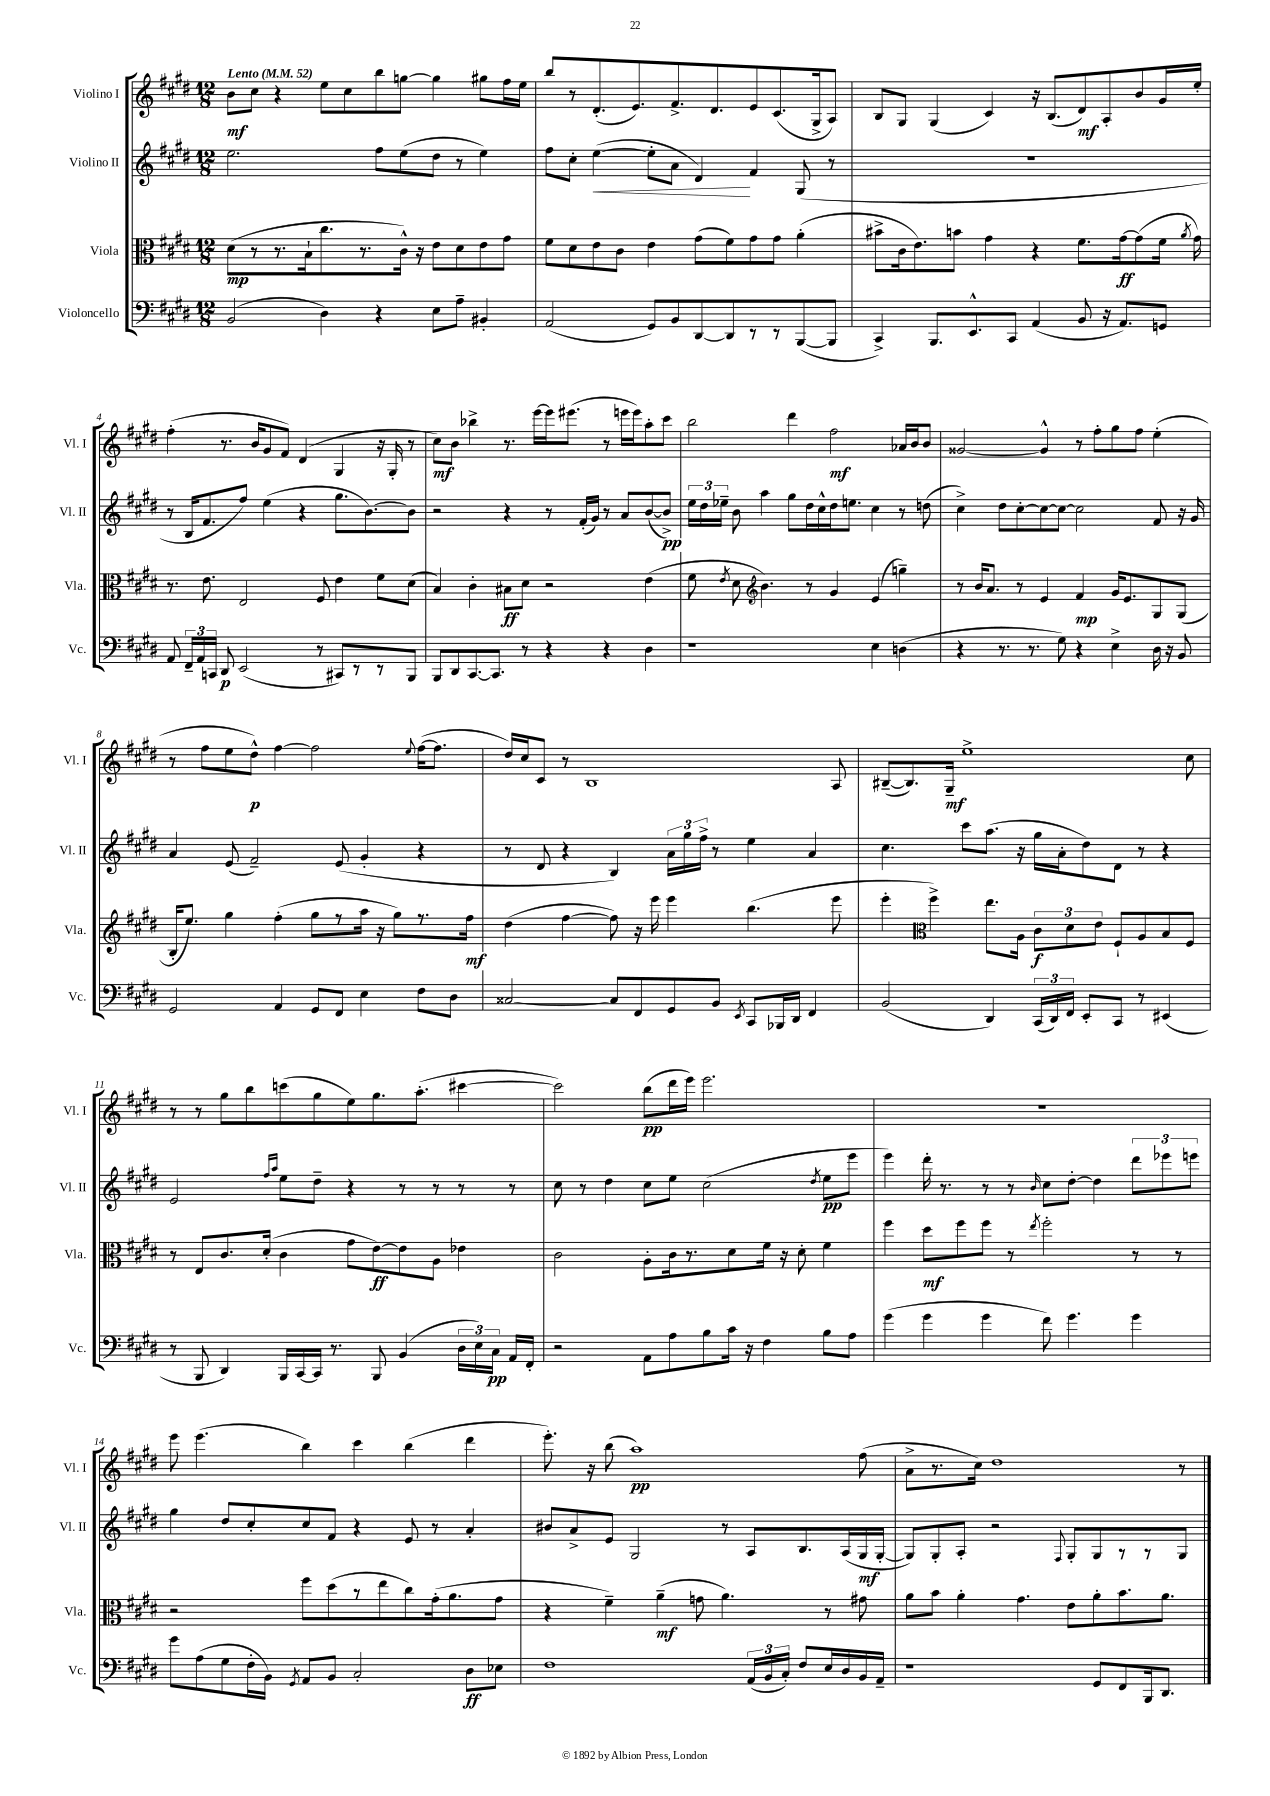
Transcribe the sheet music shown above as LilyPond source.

<<
\new StaffGroup <<
\new Staff = "s0" \with { instrumentName = "Violino I" shortInstrumentName = "Vl. I" } {
    \clef treble \key e \major \numericTimeSignature \time 12/8 \tempo "Lento" 4 = 52
    \autoBeamOff b'8[\mf cis''8] r4 e''8[ cis''8 b''8 g''8]~ g''4 gis''8[ fis''16 e''16] |
    b''8[ r8 dis'8.-.( e'8.) fis'8.-> dis'8. e'8 cis'8.( gis16-> a8]) |
    b8[ gis8] gis4( cis'4) r16 b8.[( dis'8\mf) a8-. b'8 gis'16 e''16]-. |
    fis''4-.( r8. b'16[ gis'8 fis'8]) dis'4( gis4 r16 gis16-. r8 |
    cis''8[\mf) b'8] bes''4-> r8. e'''16[~ e'''16 eis'''8.]( r8 e'''16[ e'''16) a''8-. cis'''8] |
    b''2 dis'''4 fis''2\mf aes'16[ b'16 b'8] |
    gisis'2~ gisis'4-^ r8 fis''8[-. gis''8 fis''8] e''4-.( |
    r8 fis''8[ e''8 dis''8]-^\p) fis''4~ fis''2 \appoggiatura { e''8 } fis''16[~( fis''8.] |
    dis''16[) cis''16 cis'8] r8 b1 a8 |
    bis8[~--( bis8.) gis16]--\mf e''1-> cis''8 |
    r8 r8 gis''8[ b''8 c'''8( gis''8 e''8) gis''8. a''8.]-.( cis'''4~ |
    cis'''2) b''8[\pp( dis'''16 e'''16]) e'''2. |
    R1. |
    e'''8 e'''4.( b''4) cis'''4 b''4( dis'''4 |
    e'''8.-.) r16 b''8( a''1\pp) fis''8( |
    a'8[-> r8. cis''16]) dis''1 r8 \bar "|." |
}
\new Staff = "s1" \with { instrumentName = "Violino II" shortInstrumentName = "Vl. II" } {
    \clef treble \key e \major \numericTimeSignature \time 12/8
    \autoBeamOff e''2. fis''8[ e''8( dis''8] r8 e''4) |
    fis''8[ cis''8]-. e''4~\<( e''8[-. a'8] dis'4\!) fis'4 gis8( r8 |
    R1. |
    r8 b16[ fis'8. fis''8]) e''4( r4 gis''8.[ b'8.~) b'8] |
    r2 r4 r8 fis'16[-.( gis'16]) r8 a'8[ b'8~( b'8]->\pp) |
    \tuplet 3/2 { e''16[ dis''16 ees''16]-- } b'8 a''4 gis''8[ dis''16 cis''16-^ dis''16 e''8.] cis''4 r8 d''8( |
    cis''4->) dis''8[ cis''8~-. cis''8~ cis''8]~ cis''2 fis'8 r16 gis'16 |
    a'4 e'8( fis'2--) e'8( gis'4-. r4 |
    r8 dis'8 r4 b4) \tuplet 3/2 { a'16[ gis''16 fis''16]-> } r8 e''4 a'4 |
    cis''4. cis'''8[ a''8.]( r16 gis''16[ a'16-. dis''8) dis'8] r8 r4 |
    e'2 \grace { fis''16[ a''16] } e''8[ dis''8]-- r4 r8 r8 r8 r8 |
    cis''8 r8 dis''4 cis''8[ e''8] cis''2( \acciaccatura { dis''8 } e''8[\pp e'''8] |
    e'''4) dis'''16-. r8. r8 r8 \grace { b'16 } cis''8[ dis''8]~-. dis''4 \tuplet 3/2 { dis'''8[ ees'''8 e'''8] } |
    gis''4 dis''8[ cis''8-. cis''8 fis'8] r4 e'8 r8 a'4-. |
    bis'8[ a'8-> e'8] gis2 r8 a8[ b8. a16( gis16\mf gis16]~-. |
    gis8[) gis8-. a8]-. r2 \appoggiatura { fis8 } gis8[-. gis8 r8 r8 gis8] \bar "|." |
}
\new Staff = "s2" \with { instrumentName = "Viola" shortInstrumentName = "Vla." } {
    \clef alto \key e \major \numericTimeSignature \time 12/8
    \autoBeamOff dis'8[\mp( r8 r8. b16-! cis''8. r8. cis'16]-^) r16 e'8[ dis'8 e'8 gis'8] |
    fis'8[ dis'8 e'8 cis'8] e'4 gis'8[( fis'8) gis'8 gis'8] a'4-.( |
    bis'8[-> cis'16 e'8.) b'8] gis'4 r4 fis'8.[ gis'16~\ff gis'8( fis'16] \acciaccatura { a'8 } gis'16) |
    r8. e'8. e2 fis8 e'4 fis'8[ dis'8]( |
    b4) cis'4-. bis8[\ff dis'8] r2 e'4( |
    fis'8 \acciaccatura { e'8 } dis'8 \clef treble b'4.) r8 gis'4 e'4( g''4--) |
    r8 b'16[ a'8.] r8 e'4 fis'4\mp gis'16[ e'8. gis8 gis8]( |
    b16[-. e''8.]) gis''4 fis''4-.( gis''8[ r8 a''16] r16 gis''8[) r8. fis''16]\mf |
    dis''4( fis''4~ fis''8) r16 e'''16 e'''4 b''4.( e'''8 |
    e'''4-. \clef alto fis''4->) e''8.[ a16] \tuplet 3/2 { cis'8[\f dis'8 e'8] } fis8[-! a8 b8 fis8] |
    r8 e8[ cis'8. dis'16]-.( cis'4 gis'8[ e'8~\ff) e'8 a8] ees'4 |
    cis'2 a8[-. cis'16 r8. dis'8 fis'16] r16 dis'8-. fis'4 |
    fis''4 dis''8[\mf fis''8 fis''8] r8 \acciaccatura { e''8 } fis''2-. r8 r8 |
    r2 fis''8[ dis''8( r8 e''8 cis''8) gis'16-.( a'8. gis'8] |
    r4 fis'4--) a'4--\mf( g'8 a'4.) r8 gis'8 |
    a'8[ b'8] a'4-. gis'4. e'8[ a'8-. b'8. a'8.] \bar "|." |
}
\new Staff = "s3" \with { instrumentName = "Violoncello" shortInstrumentName = "Vc." } {
    \clef bass \key e \major \numericTimeSignature \time 12/8
    \autoBeamOff b,2( dis4) r4 e8[ a8]-- bis,4-. |
    a,2( gis,8[) b,8 dis,8~ dis,8 r8 r8 b,,8~( b,,8] |
    cis,4->) b,,8.[ e,8.-^ cis,8] a,4( b,8 r16 a,8.[) g,8] |
    a,8 \tuplet 3/2 { fis,16[-- a,16 c,16] } dis,8\p e,2( r8 cis,8[) r8 r8 b,,8] |
    b,,8[ dis,8 cis,8.~ cis,8.] r8 r4 r4 dis4 |
    r1 e4 d4( |
    r4 r8. r8. gis8) r4 e4-> dis16 r16 b,8 |
    gis,2 a,4 gis,8[ fis,8] e4 fis8[ dis8] |
    cisis2~ cisis8[ fis,8 gis,8 b,8] \acciaccatura { e,8 } cis,8[ bes,,16 dis,16] fis,4 |
    b,2( dis,4) \tuplet 3/2 { cis,16[( dis,16) fis,16] } e,8[-. cis,8] r8 eis,4( |
    r8 b,,8 dis,4) b,,16[ cis,16~ cis,16] r8. b,,8 b,4( \tuplet 3/2 { dis16[ e16) cis16]\pp } a,16[ fis,16]-. |
    r2 a,8[ a8 b8 cis'16] r16 fis4 b8[ a8] |
    gis'4( gis'4 gis'4 fis'8) gis'4. gis'4 |
    gis'8[ a8( gis8 fis16-. b,16]) \acciaccatura { gis,8 } a,8[ b,8] cis2-. dis8[\ff ees8] |
    fis1 \tuplet 3/2 { a,16[( b,16 cis16]-.) } fis8[ e16 dis16 b,16 a,16]-- |
    r1 gis,8[ fis,8 b,,16 dis,8.] \bar "|." |
}
>>
>>
